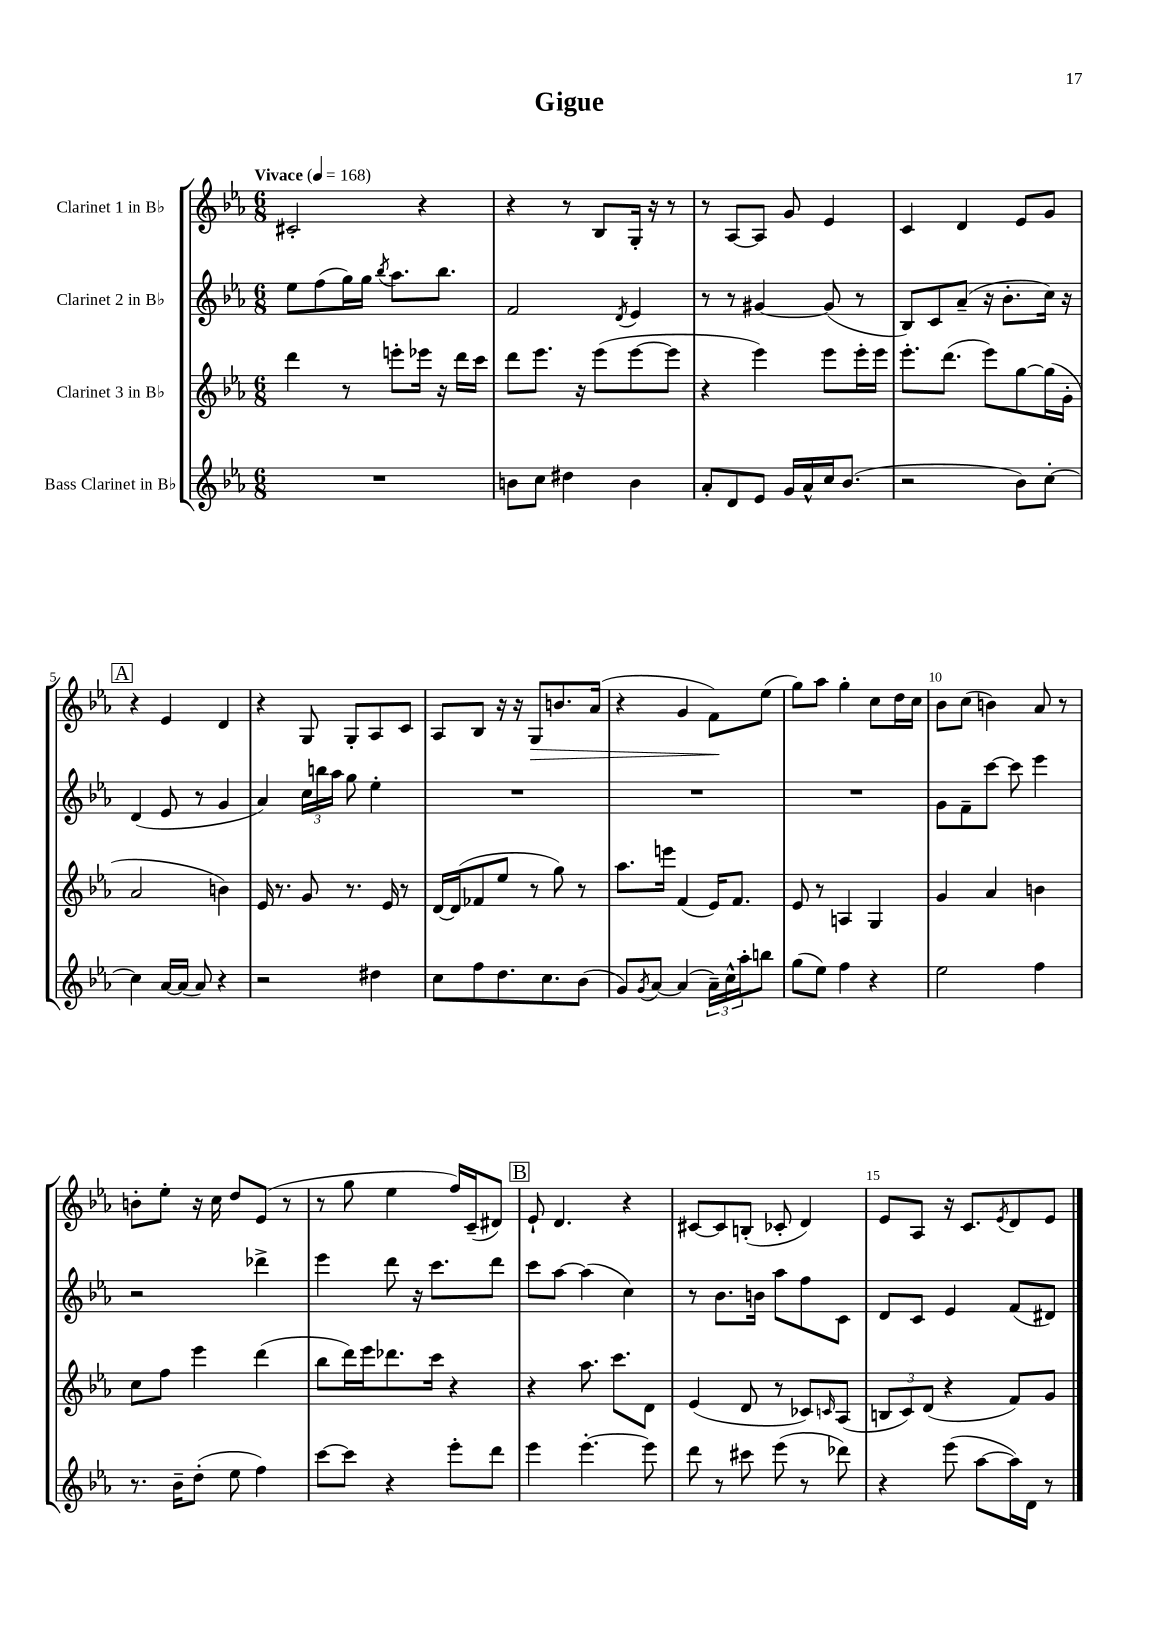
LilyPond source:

\header { title = "Gigue" }
<<
\new StaffGroup <<
\new Staff = "s0" \with { instrumentName = "Clarinet 1 in Bb" } {
    \clef treble \key ees \major \numericTimeSignature \time 6/8 \tempo "Vivace" 4 = 168
    cis'2-. r4 |
    r4 r8 bes8 g16-. r16 r8 |
    r8 aes8~ aes8 g'8 ees'4 |
    c'4 d'4 ees'8 g'8 |
    \mark \markup { \box "A" } r4 ees'4 d'4 |
    r4 g8 g8-. aes8 c'8 |
    aes8 bes8 r16 r16 g8\> b'8. aes'16( |
    r4 g'4 f'8\!) ees''8( |
    g''8) aes''8 g''4-. c''8 d''16 c''16 |
    bes'8 c''8( b'4) aes'8 r8 |
    b'8-. ees''8-. r16 c''16 d''8 ees'8( r8 |
    r8 g''8 ees''4 f''16) c'16--( dis'8) |
    \mark \markup { \box "B" } ees'8-! d'4. r4 |
    cis'8~ cis'8 b8-.( ces'8-. d'4) |
    ees'8 aes8 r16 c'8. \acciaccatura { ees'8 } d'8 ees'8 \bar "|." |
}
\new Staff = "s1" \with { instrumentName = "Clarinet 2 in Bb" } {
    \clef treble \key ees \major \numericTimeSignature \time 6/8
    ees''8 f''8( g''16) g''16 \acciaccatura { bes''8 } aes''8. bes''8. |
    f'2 \acciaccatura { d'8 } ees'4 |
    r8 r8 gis'4~ gis'8( r8 |
    bes8) c'8 aes'8--( r16 bes'8.-. c''16) r16 |
    \mark \markup { \box "A" } d'4( ees'8 r8 g'4 |
    aes'4) \tuplet 3/2 { c''16 b''16 aes''16 } g''8 ees''4-. |
    R2. |
    R2. |
    R2. |
    g'8 f'8-- c'''8~ c'''8 ees'''4 |
    r2 des'''4-> |
    ees'''4 d'''8 r16 c'''8. d'''8 |
    \mark \markup { \box "B" } c'''8 aes''8~ aes''4( c''4) |
    r8 bes'8. b'16 aes''8 f''8 c'8 |
    d'8 c'8 ees'4 f'8( dis'8) \bar "|." |
}
\new Staff = "s2" \with { instrumentName = "Clarinet 3 in Bb" } {
    \clef treble \key ees \major \numericTimeSignature \time 6/8
    d'''4 r8 e'''8-. ees'''16 r16 d'''16 c'''16 |
    d'''8 ees'''8. r16 ees'''8( ees'''8~ ees'''8 |
    r4 ees'''4) ees'''8 ees'''16-. ees'''16 |
    ees'''8.-. d'''8.( ees'''8) g''8~ g''16( g'16-. |
    \mark \markup { \box "A" } aes'2 b'4) |
    ees'16 r8. g'8 r8. ees'16 r8 |
    d'16~ d'16( fes'8 ees''8 r8 g''8) r8 |
    aes''8. e'''16 f'4( ees'16) f'8. |
    ees'8 r8 a4 g4 |
    g'4 aes'4 b'4 |
    c''8 f''8 ees'''4 d'''4( |
    bes''8 d'''16) ees'''16 des'''8. c'''16 r4 |
    \mark \markup { \box "B" } r4 aes''8. c'''8. d'8 |
    ees'4( d'8 r8 ces'8) \grace { c'16 } aes8( |
    \tuplet 3/2 { b8 c'8) d'8( } r4 f'8) g'8 \bar "|." |
}
\new Staff = "s3" \with { instrumentName = "Bass Clarinet in Bb" } {
    \clef treble \key ees \major \numericTimeSignature \time 6/8
    R2. |
    b'8 c''8 dis''4 b'4 |
    aes'8-. d'8 ees'8 g'16 aes'16-^ c''16 bes'8.( |
    r2 bes'8) c''8~-. |
    \mark \markup { \box "A" } c''4 aes'16~ aes'16( aes'8) r4 |
    r2 dis''4 |
    c''8 f''8 d''8. c''8. bes'8( |
    g'8) \acciaccatura { g'8 } aes'8~ aes'4( \tuplet 3/2 { aes'16--) c''16-^ aes''16-. } b''8 |
    g''8( ees''8) f''4 r4 |
    ees''2 f''4 |
    r8. bes'16-- d''8-.( ees''8 f''4) |
    c'''8~ c'''8 r4 ees'''8-. d'''8 |
    \mark \markup { \box "B" } ees'''4 ees'''4.~-. ees'''8 |
    d'''8 r8 cis'''8 ees'''8( r8 des'''8) |
    r4 ees'''8( aes''8~ aes''16) d'16 r8 \bar "|." |
}
>>
>>
\layout { \context { \Score \override BarNumber.break-visibility = ##(#f #t #t) barNumberVisibility = #(every-nth-bar-number-visible 5) } }
